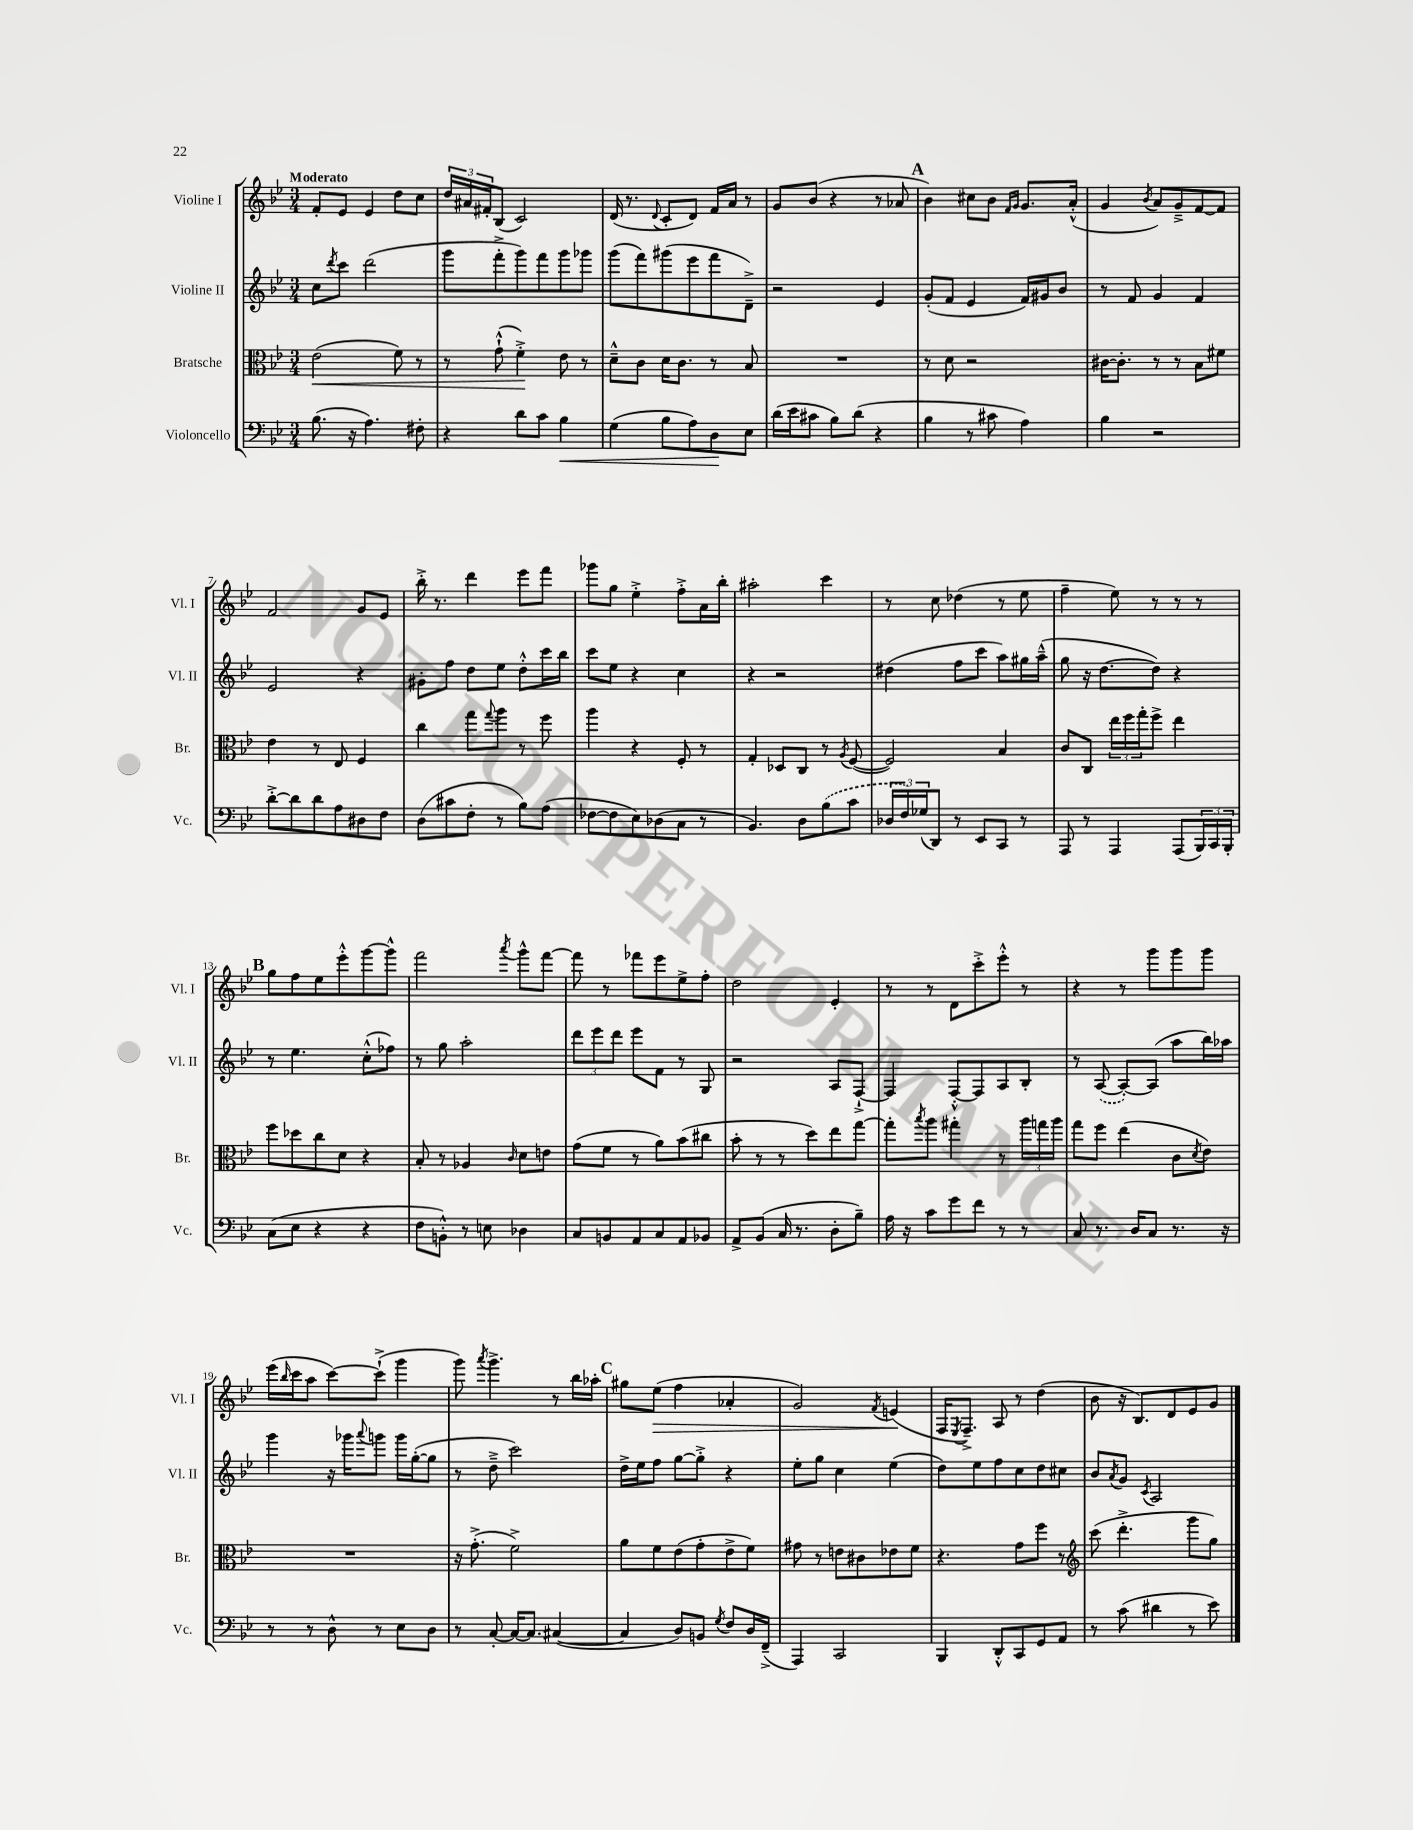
<<
\new StaffGroup <<
\new Staff = "s0" \with { instrumentName = "Violine I" shortInstrumentName = "Vl. I" } {
    \clef treble \key bes \major \numericTimeSignature \time 3/4 \tempo "Moderato"
    f'8-. ees'8 ees'4 d''8 c''8 |
    \tuplet 3/2 { d''16 ais'16 fis'16-. } bes8( c'2) |
    d'16( r8. \appoggiatura { d'8 } c'8-. d'8) f'16 a'16 r8 |
    g'8 bes'8( r4 r8 aes'8 |
    \mark \markup { \bold "A" } bes'4) cis''8 bes'8 \grace { f'16 g'16 } g'8. a'16-.-^( |
    g'4 \acciaccatura { bes'8 } a'8) g'8---> f'8~ f'8 |
    f'2 g'8 ees'8 |
    bes''16-.-> r8. d'''4 ees'''8 f'''8 |
    ges'''8 g''8 ees''4-.-> f''8-.-> a'16 bes''16-. |
    ais''2-. c'''4 |
    r8 c''8 des''4( r8 ees''8 |
    f''4-- ees''8) r8 r8 r8 |
    \mark \markup { \bold "B" } g''8 f''8 ees''8 ees'''8-.-^ g'''8~ g'''8-^ |
    f'''2 \acciaccatura { a'''8 } g'''8-^ f'''8~ |
    f'''8 r8 fes'''8 ees'''8 ees''8-> f''8-. |
    d''2 ees'4-. |
    r8 r8 d'8 c'''8-.-> ees'''8-.-^ r8 |
    r4 r8 g'''8 g'''8 g'''8 |
    ees'''16( \grace { bes''16 } c'''16 a''8 c'''8~) c'''8-!->( g'''4 |
    g'''8) \acciaccatura { a'''8 } g'''4.-> r8 bes''16 aes''16-. |
    \mark \markup { \bold "C" } gis''8 ees''8\>( f''4 aes'4-. |
    g'2) \acciaccatura { f'8 } e'4\!( |
    f16 \acciaccatura { ees8 } f8.--->) a8 r8 d''4( |
    bes'8 r16 bes8.) d'8 ees'8 g'8 \bar "|." |
}
\new Staff = "s1" \with { instrumentName = "Violine II" shortInstrumentName = "Vl. II" } {
    \clef treble \key bes \major \numericTimeSignature \time 3/4
    c''8 \acciaccatura { d'''8 } c'''8 d'''2( |
    g'''8 f'''8-.-> g'''8) f'''8 g'''8 ges'''8 |
    g'''8( f'''8) gis'''8( ees'''8 f'''8 d'8--->) |
    r2 ees'4 |
    \mark \markup { \bold "A" } g'8-.( f'8 ees'4 f'16) gis'16 bes'8 |
    r8 f'8 g'4 f'4 |
    ees'2 r4 |
    gis'8-. f''8 d''8 ees''8 d''8-.-^ c'''16 bes''16 |
    c'''8 ees''8 r4 c''4 |
    r4 r2 |
    dis''4( f''8 c'''8 a''8) gis''16 a''16---^( |
    g''8 r16 d''8.~ d''8) r4 |
    \mark \markup { \bold "B" } r8 ees''4. c''8-.-^( fes''8) |
    r8 g''8 a''2-. |
    \tuplet 3/2 { d'''8 ees'''8 d'''8 } ees'''8 f'8 r8 g8 |
    r2 a8 f8~-!-> |
    f4 f8~-.-^ f8 a8 bes8-. |
    r8 \once \slurDashed a8~( a8~-.) a8( a''8 bes''16) aes''16 |
    g'''4 r16 ges'''16 \appoggiatura { a'''8 } g'''8 g'''16 g''16~-.( g''8 |
    r8 d''8---> c'''2) |
    \mark \markup { \bold "C" } d''16-> ees''16 f''8 g''8~ g''8-.-> r4 |
    ees''8-. g''8 c''4 ees''4( |
    d''8) ees''8 f''8 c''8 d''8 cis''8 |
    bes'8 \acciaccatura { a'8 } g'8 \acciaccatura { c'8 } a2 \bar "|." |
}
\new Staff = "s2" \with { instrumentName = "Bratsche" shortInstrumentName = "Br." } {
    \clef alto \key bes \major \numericTimeSignature \time 3/4
    ees'2\<( f'8) r8 |
    r8 g'8-!-^( f'4-.->\!) ees'8 r8 |
    d'8---^ c'8 d'16 c'8. r8 bes8 |
    R2. |
    \mark \markup { \bold "A" } r8 d'8 r2 |
    cis'16~ cis'8.-. r8 r8 bes8 fis'8 |
    ees'4 r8 ees8 f4 |
    c''4 g''8 \appoggiatura { g''8 } a''8 r8 f''8 |
    a''4 r4 f8-. r8 |
    g4-. des8 c8 r8 \acciaccatura { a8 } f8~( |
    f2) bes4 |
    c'8 c8 \tuplet 3/2 { ees''16 f''16 g''16-. } f''8-> ees''4 |
    \mark \markup { \bold "B" } f''8 des''8 c''8 d'8 r4 |
    bes8-. r8 aes4 \grace { c'16 } d'8 e'8 |
    g'8( f'8 r8 a'8) bes'8( cis''8 |
    bes'8-. r8 r8 d''8) ees''8 g''8~ |
    g''8-. \acciaccatura { bes''8 } a''8 gis''4-. r8 \tuplet 3/2 { a''16 g''16 a''16 } |
    g''8 f''8 ees''4( c'8 \acciaccatura { d'8 } ees'8) |
    R2. |
    r16 g'8.-.->( f'2->) |
    \mark \markup { \bold "C" } a'8 f'8 ees'8( g'8-. ees'8-> f'8) |
    gis'8 r8 e'8 cis'8 ees'8 f'8 |
    r4. g'8 f''8 r8 |
    \clef treble c'''8( d'''4.-.-> g'''8 g''8) \bar "|." |
}
\new Staff = "s3" \with { instrumentName = "Violoncello" shortInstrumentName = "Vc." } {
    \clef bass \key bes \major \numericTimeSignature \time 3/4
    bes8.( r16 a4.) fis8-. |
    r4 d'8 c'8 bes4\< |
    g4( bes8 a8) d8\! ees8 |
    d'16( ees'16 cis'8 bes8) d'8( r4 |
    \mark \markup { \bold "A" } bes4 r8 cis'8 a4) |
    bes4 r2 |
    d'8~-.-> d'8 d'8 a8 dis8 f8 |
    d8( cis'8 f8-. r8 bes8) a8( |
    fes8~ fes8 ees8) des8( c8 r8 |
    bes,4.) d8 \once \slurDashed bes8( c'8 |
    \tuplet 3/2 { des16 f16) ges16( } d,8) r8 ees,8 c,8 r8 |
    a,,8 r8 a,,4 a,,8( \tuplet 3/2 { bes,,16) c,16 bes,,16-. } |
    \mark \markup { \bold "B" } c8( ees8 r4 r4 |
    f8 b,8-.-^) r8 e8 des4 |
    c8 b,8 a,8 c8 a,8 bes,8 |
    a,8-> bes,8( c16 r8. d8-. bes8--) |
    a16 r16 c'8 g'8 f'8 r8 r8 |
    c8 r8. d16 c8 r8. r16 |
    r8 r8 d8-^ r8 ees8 d8 |
    r8 c8~-. c16~ c8. cis4~( |
    \mark \markup { \bold "C" } cis4 d8) b,8 \acciaccatura { g8 } f8 d16 f,16--->( |
    a,,4) c,2 |
    bes,,4 d,8-.-^ c,8 g,8 a,8 |
    r8 c'8( dis'4 r8 ees'8) \bar "|." |
}
>>
>>
